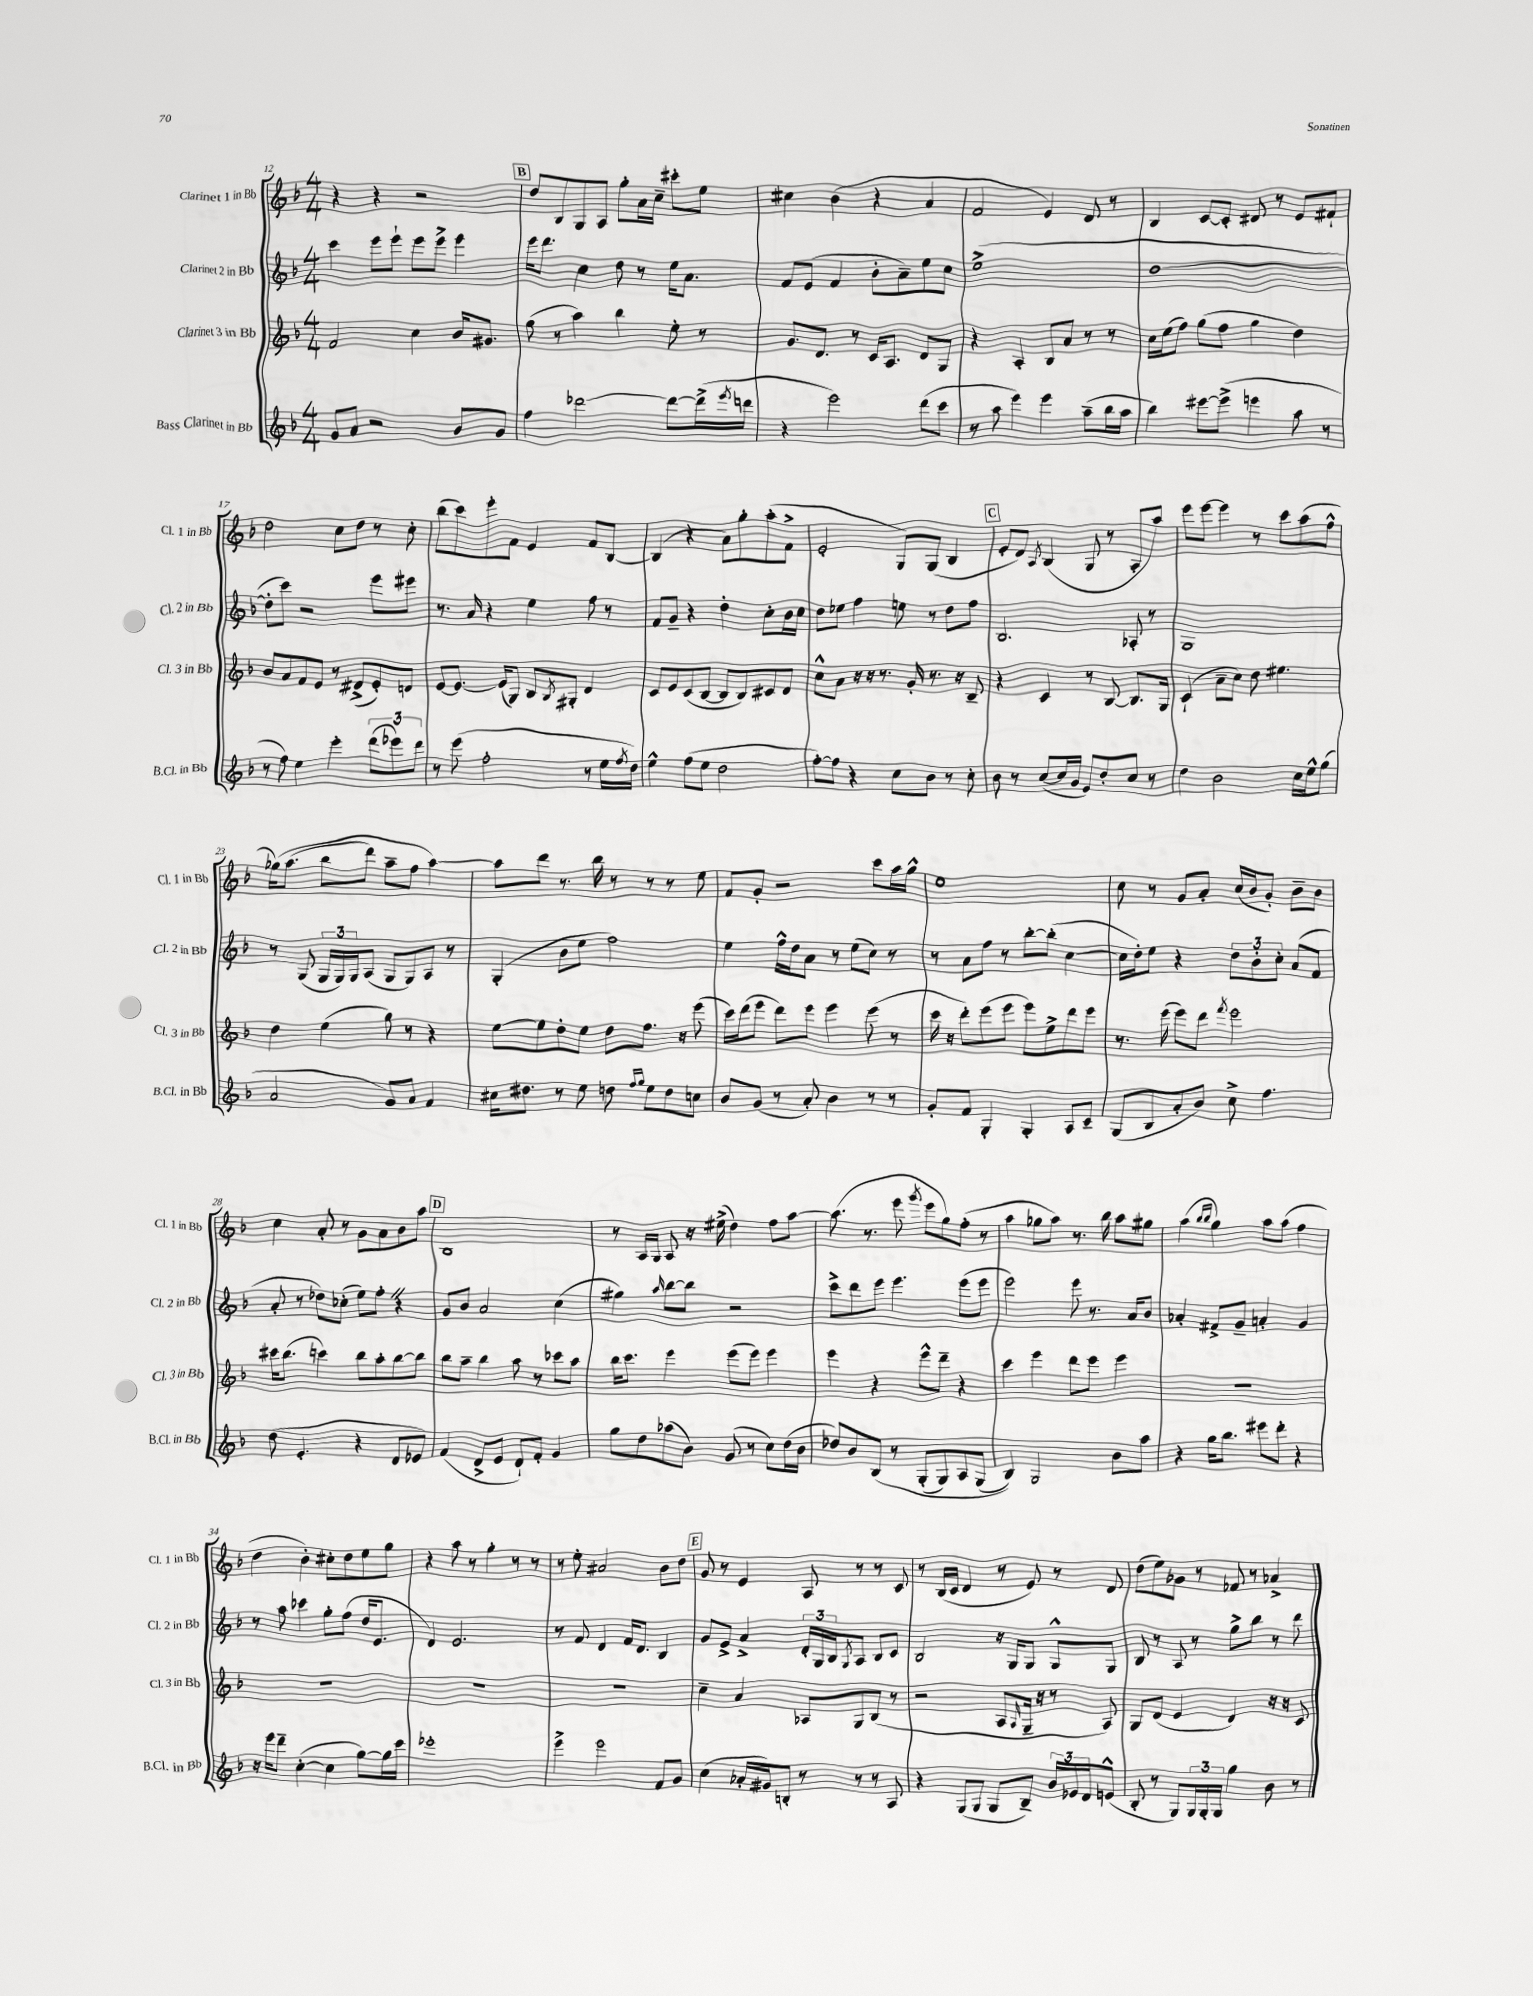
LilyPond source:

<<
\new StaffGroup <<
\new Staff = "s0" \with { instrumentName = "Clarinet 1 in Bb" shortInstrumentName = "Cl. 1 in Bb" } {
    \clef treble \key f \major \numericTimeSignature \time 4/4
    r4 r4 r2 |
    \mark \markup { \box "B" } d''8 bes8 g8 a8 g''8-. a'16 c''16-- cis'''8-. e''8 |
    cis''4 bes'4( r4 a'4 |
    f'2 e'4) d'8 r8 |
    bes4 c'8~ c'8-. dis'8 r8 e'8 fis'8-! |
    d''2 c''8 d''8 r8 c''8-. |
    bes''8( c'''8) e'''8-. f'8 e'4 f'8 bes8~ |
    bes4( r4 a'8) g''8-. a''8-.( f'8-> |
    e'2-. g8) g8( bes4 |
    \mark \markup { \box "C" } e'8-. d'8) \acciaccatura { a8 } bes4( g8 r8 a8-. a''8) |
    e'''8 e'''8~ e'''4 r8 c'''8 a''8( f''8-^ |
    ges''16)\( a''8.( bes''8 d'''8) a''8-- f''8 a''4~\) |
    a''8 d'''8 r8. bes''16 r8 r8 r8 e''8 |
    f'8 g'8-. r2 c'''8 a''16 g''16-^ |
    e''1 |
    c''8 r8 g'8 a'8-. c''16( bes'16 g'8-.) bes'8-- bes'8 |
    c''4 a'8-. r8 g'8 a'8 bes'8 a''8 |
    \mark \markup { \box "D" } bes1 |
    r8 a16 g16 a8 r16 eis''16->( d''4) f''8 a''8~ |
    a''8.( r8. e'''8 \acciaccatura { g'''8 } e'''8 g''8) f''8-.( r8 |
    a''4 ges''8 a''8) r8. bes''16 a''8 gis''8 |
    a''4( \grace { bes''16 bes''16 } g''4) a''8 a''8( f''4 |
    d''4 bes'4-.) cis''8-. d''8 e''8 g''8 |
    r4 a''8 r8 g''4-. r8 r8 |
    r8 e''8-. ais'2 bes'8 d''8 |
    \mark \markup { \box "E" } g'8 r8 e'4 a8 r8 r8 c'8 |
    r8 bes16( c'16 d'4 r8 e'8) r8 d'8 |
    d''8( e''8) ges'8 r8 fes'8 r8 aes'4-> \bar "|." |
}
\new Staff = "s1" \with { instrumentName = "Clarinet 2 in Bb" shortInstrumentName = "Cl. 2 in Bb" } {
    \clef treble \key f \major \numericTimeSignature \time 4/4
    c'''4 e'''8 e'''8-! e'''8 e'''8-> e'''4 |
    \mark \markup { \box "B" } e'''16 d'''8. c''4 d''8 r8 e''16 a'8. |
    f'8 e'8( f'4 bes'8-. a'8--) e''8 c''8 |
    e''1->( |
    d''1~ |
    d''8-. c'''8) r2 e'''8 eis'''8 |
    r8. a'16 r4 e''4 f''8 r8 |
    f'8 g'8-- r4 d''4-. c''8-. bes'16 c''16 |
    d''8 ees''8 f''4 e''8 r8 d''8 f''8 |
    \mark \markup { \box "C" } bes2. aes8-. r8 |
    g1 |
    r8 g8( \tuplet 3/2 { g16 g16) g16 } a8( g8 g8) a8 r8 |
    g4-.( bes'8 e''8 f''2) |
    e''4 f''16-^ d''16 a'8 r8 e''8( c''8) r8 |
    r8 a'8 f''8 r8 bes''8~-. bes''8-.( c''4~ |
    c''16 d''16-.) e''8 r4 \tuplet 3/2 { d''8 bes'8-. c''8-. } a'8( f'8 |
    a'8-. r8 des''8) ces''8-.( e''8) f''8-. \once \override BreathingSign.text = \markup { \musicglyph "scripts.caesura.straight" } \breathe r4 |
    \mark \markup { \box "D" } g'8 bes'8 a'2 c''4( |
    gis''4) \grace { a''16 } bes''8~ bes''8 r2 |
    c'''8-> d'''8 e'''8 e'''4. e'''8( e'''8 |
    e'''2) e'''8 r8. a'16 bes'8 |
    aes'4-. fis'8-> g'8-- a'4-. g'4 |
    r8 a''8 ces'''4 g''8-. f''8( d''16 e'8. |
    d'4) e'2. |
    r8 f'8 d'4 f'16 d'8. bes4 |
    \mark \markup { \box "E" } g'8 e'8-> a'4-> \tuplet 3/2 { d'16-. g16 bes16 } \acciaccatura { g8 } a8 bes8 c'8 |
    bes2 r16 g16 g8 g8-^ g8 |
    bes8 r8 a8 r8 g''8-> bes''8 r8 d'''8 \bar "|." |
}
\new Staff = "s2" \with { instrumentName = "Clarinet 3 in Bb" shortInstrumentName = "Cl. 3 in Bb" } {
    \clef treble \key f \major \numericTimeSignature \time 4/4
    f'2 c''4 bes'16 gis'8. |
    \mark \markup { \box "B" } g''8( r8 a''4) bes''4 e''8-. r8 |
    g'8. d'8. r8 c'16 a8. d'8 g8 |
    r4 a4-. bes8 a'8 r8 r8 |
    c''16 e''16( f''8) g''8( f''8 g''4 d''4) |
    bes'8 a'8 f'8 e'8 r8 dis'8->( e'8-.) d'8 |
    e'8~ e'8.~ e'16( g8) bes8 \acciaccatura { bes8 } gis8-. d'4 |
    c'8 e'8 c'8( bes8~ bes8 bes8) cis'8 d'8 |
    c''8-^ a'8 r16 r16 r8. g'16-. r8. r16 bes8-- |
    \mark \markup { \box "C" } r4 c'4 r8 bes8~ bes8. g16 |
    c'4-!( a'8-- c''8) d''8 eis''4. |
    d''4 e''4( g''8) r8 r4 |
    e''8~ e''8 d''8-. e''8 d''8 f''8. r16 e'''8( |
    c'''16) d'''16( e'''8 d'''8) e'''8 e'''4 e'''8( r8 |
    c'''16 r16 d'''8-.) e'''8( e'''8 e'''8) e''8-> d'''8 e'''8 |
    r8. e'''16( e'''8) d'''8 \acciaccatura { f'''8 } e'''2 |
    cis'''16 bes''8.( c'''4) bes''8 a''8-. bes''8~ bes''8 |
    \mark \markup { \box "D" } bes''8 a''8-- bes''4 a''8 r8 ces'''8 a''8 |
    bes''16 c'''8. e'''4 e'''8( e'''8) e'''4 |
    e'''4 r4 e'''8-^ d'''8-- r4 |
    c'''4 e'''4 d'''8 e'''8 e'''4 |
    R1 |
    R1 |
    R1 |
    R1 |
    \mark \markup { \box "E" } c''4-- a'4 aes8 g8 bes8( r8 |
    r2 a8 \grace { a16 } g16-- r16 r8 a8) |
    g8 d'8( e'4 d'4) r16 r16 c'8 \bar "|." |
}
\new Staff = "s3" \with { instrumentName = "Bass Clarinet in Bb" shortInstrumentName = "B.Cl. in Bb" } {
    \clef treble \key f \major \numericTimeSignature \time 4/4
    g'8 a'8 r2 bes'8 g'8 |
    \mark \markup { \box "B" } f''4 des'''2~ des'''8~ des'''16->( \acciaccatura { e'''8 } d'''16 |
    r4 e'''2) d'''8( c'''8 |
    r8 a''8 e'''4) e'''4 a''8--( bes''16 a''16 |
    bes''4) eis'''8~ eis'''8->( e'''4 a''8 r8 |
    r8 f''8) e''4 e'''4-. \tuplet 3/2 { d'''8( ees'''8) d'''8 } |
    r8 e'''8( f''2-. r8 e''16 \acciaccatura { f''8 } d''16) |
    e''4-^ f''8( e''8 d''2 |
    f''8~-.) f''8 r4 c''8 bes'8 r8 c''8-. |
    \mark \markup { \box "C" } bes'8 r8 c''8~( c''16 g'16 e'8) d''8-. c''8 r8 |
    d''4 bes'2 c''16 e''16-^ g''8( |
    a'2 g'8) a'8 f'4 |
    cis''16 dis''8. r8 e''8 d''8 \grace { f''16 g''16 } e''8 d''8 c''8 |
    bes'8 g'8( r8 a'8-.) bes'4 r8 r8 |
    g'8-. f'8 g4-. g4-. a8 c'8-- |
    g8( bes8 a'8-. bes'8) c''8-> f''4. |
    d''8( e'4.-. r4 d'8 ees'8) |
    \mark \markup { \box "D" } f'4( d'8-> e'8 d'8-!) f'8-. g'4 |
    g''8 d''8 aes''8( bes'8) g'8( r8 c''8) d''16( bes'16 |
    des''8) bes'8 bes8\( r8 g8-.( g8) a8 g8( |
    bes4)\) g2 bes'8 a''8 |
    r4 g''16 bes''8. eis'''8 d'''8-. r4 |
    r16 e'''16 d'''8-- c''4~-.( c''4 g''8~) g''16 c'''16 |
    ees'''1-. |
    e'''4-> e'''2 f'8 g'8 |
    \mark \markup { \box "E" } c''4( aes'16-. gis'16) b8-. r8 r8 r8 a8 |
    r4 g8( g8 g8 bes8--) \tuplet 3/2 { bes'16 ees'16 d'16 } e'8-^( |
    bes8-. r8 g8) \tuplet 3/2 { g16 g16-. g16 } g''4 bes'8 r8 \bar "|." |
}
>>
>>
\layout { \context { \Score currentBarNumber = #12 } }
